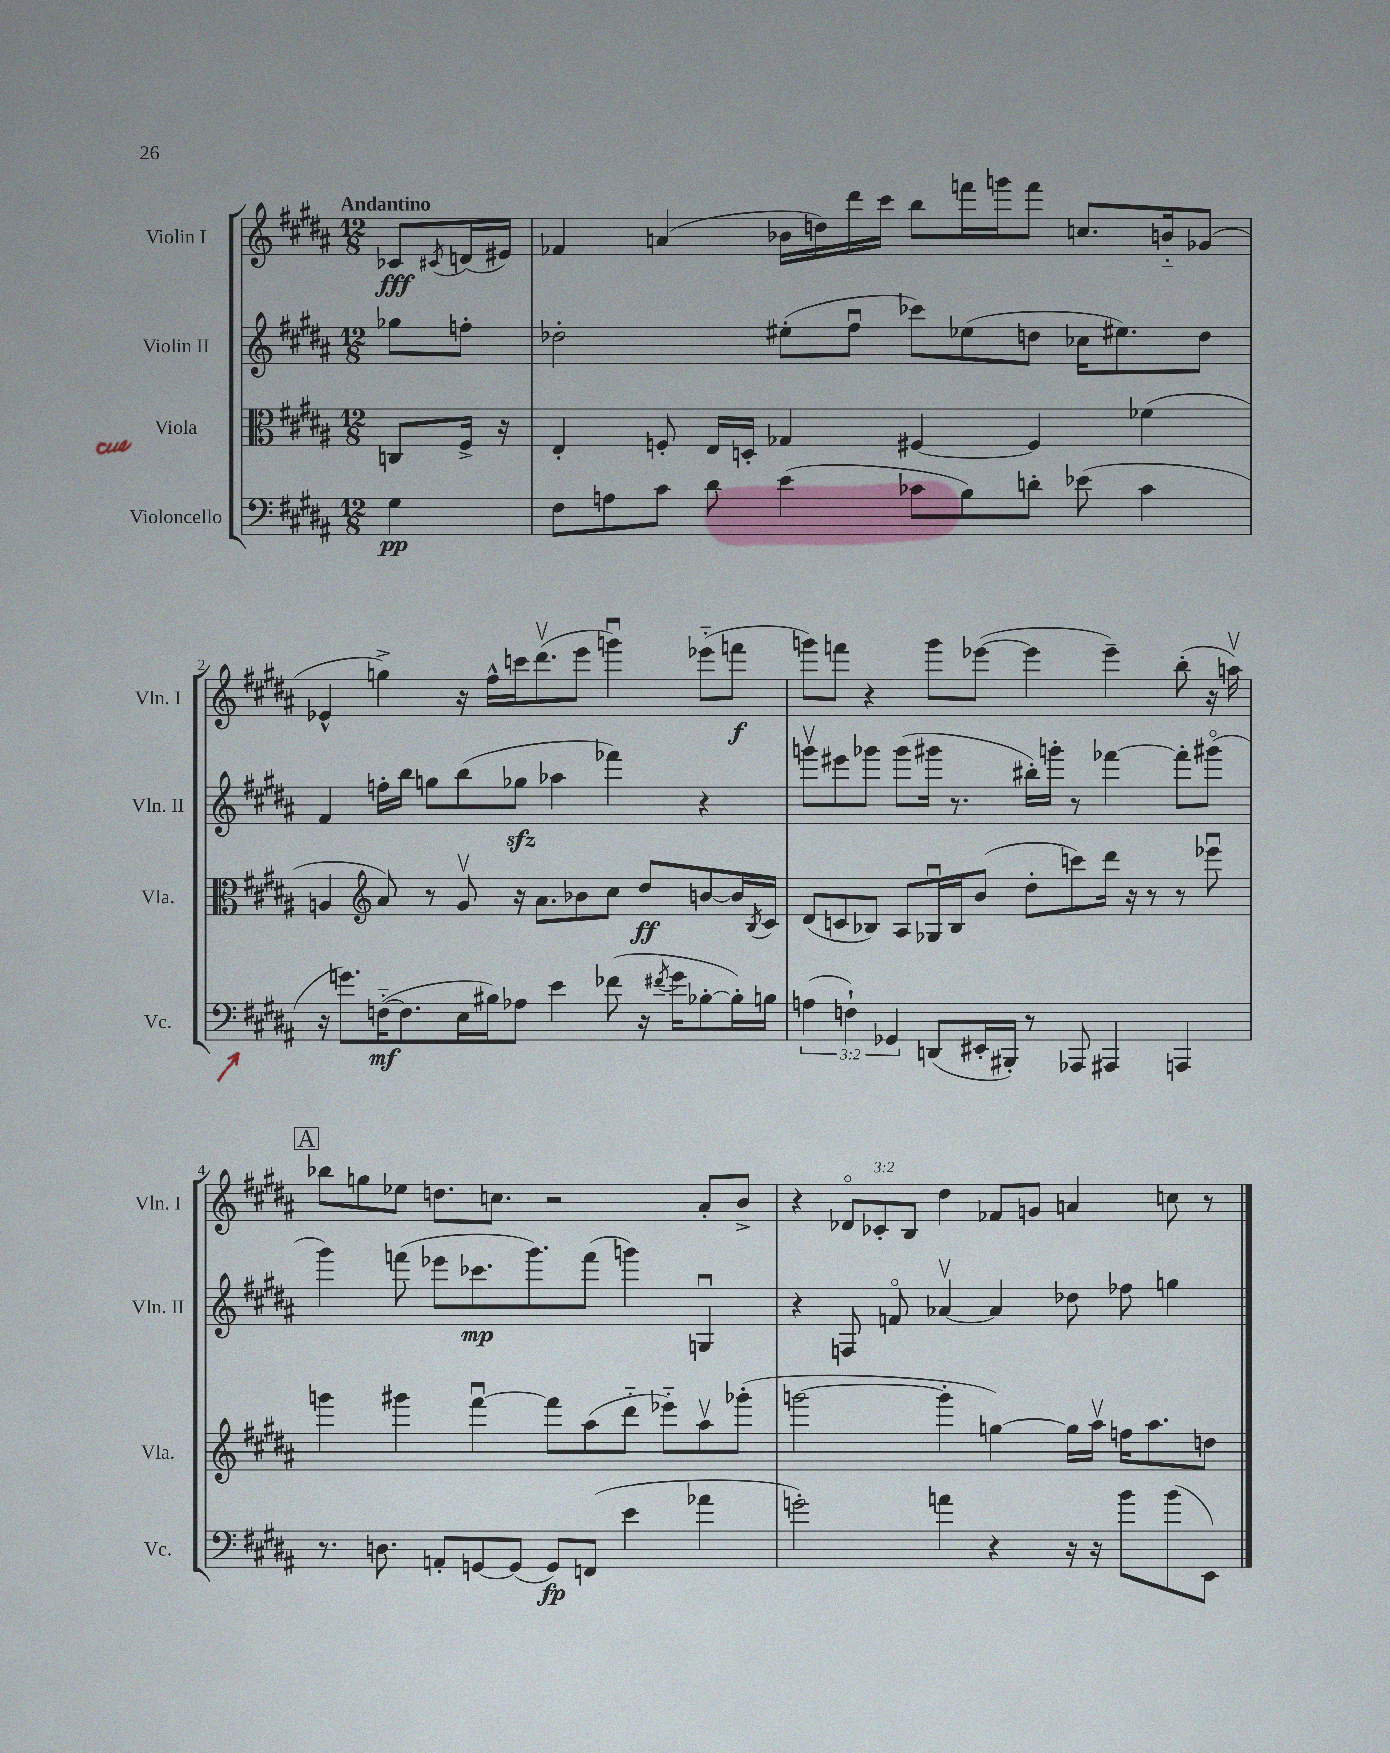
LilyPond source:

<<
\new StaffGroup <<
\new Staff = "s0" \with { instrumentName = "Violin I" shortInstrumentName = "Vln. I" } {
    \clef treble \key b \major \numericTimeSignature \time 12/8 \override Staff.TupletNumber.text = #tuplet-number::calc-fraction-text \partial 4 \tempo "Andantino"
    ces'8\fff \acciaccatura { cis'8 } d'16( eis'16) |
    fes'4 a'4( bes'16 d''16) dis'''16 cis'''16 b''8 f'''16 g'''16 f'''8 c''8. b'16-_ ges'8( |
    ees'4-^ g''4->) r16 fis''16-^ c'''16 dis'''8.\upbow( e'''8 g'''4\downbow) ees'''8-_( f'''8\f |
    g'''8) f'''8 r4 g'''8 ees'''8~( ees'''4 ees'''4--) b''8-.( r16 a''16\upbow) |
    \mark \markup { \box "A" } bes''8 g''8 ees''8 d''8. c''8. r2 ais'8-. b'8-> |
    r4 \tuplet 3/2 { des'8\flageolet ces'8-. b8 } dis''4 fes'8 g'8 a'4 c''8 r8 \bar "|." |
}
\new Staff = "s1" \with { instrumentName = "Violin II" shortInstrumentName = "Vln. II" } {
    \clef treble \key b \major \numericTimeSignature \time 12/8 \partial 4
    ges''8 f''8-. |
    des''2-. eis''8-.( fis''8\downbow ces'''8) ees''8( d''8 ces''16 eis''8.) d''8 |
    fis'4 f''16-. b''16 g''8 b''8( ges''8\sfz aes''4 fes'''4) r4 |
    g'''8\upbow eis'''8 ges'''8 ges'''8( gis'''16 r8. bis''16-.) g'''16-. r8 fes'''4~ fes'''8-. gis'''8\flageolet( |
    \mark \markup { \box "A" } gis'''4) f'''8( ees'''8 ces'''8.\mp gis'''8.) f'''8( g'''4) g4\downbow |
    r4 f8 f'8\flageolet aes'4~\upbow aes'4 des''8 fes''8 g''4 \bar "|." |
}
\new Staff = "s2" \with { instrumentName = "Viola" shortInstrumentName = "Vla." } {
    \clef alto \key b \major \numericTimeSignature \time 12/8 \partial 4
    c8 fis16-> r16 |
    e4-. f8-. e16 d16-. ges4 fis4~ fis4 fes'4( |
    a4 \clef treble ais'8) r8 gis'8\upbow r16 ais'8. bes'8 cis''8 dis''8\ff b'8~ b'16 \acciaccatura { b8 } cis'16 |
    dis'8( c'8 bes8) ais8 ges16\downbow bes16 b'8( dis''8-. c'''8) dis'''16 r16 r8 r8 ees'''8\downbow |
    \mark \markup { \box "A" } g'''4 gis'''4 fis'''4~\downbow fis'''8 ais''8( dis'''8-_ ees'''8-_) ais''8\upbow ges'''8-.( |
    g'''2~ g'''4-. g''4~) g''16 ais''16\upbow f''16 ais''8. d''8 \bar "|." |
}
\new Staff = "s3" \with { instrumentName = "Violoncello" shortInstrumentName = "Vc." } {
    \clef bass \key b \major \numericTimeSignature \time 12/8 \override Staff.TupletNumber.text = #tuplet-number::calc-fraction-text \partial 4
    gis4\pp |
    fis8 a8 cis'8 dis'8 e'4( ces'8 b8) d'8-. ees'8( ces'4 |
    r16 g'8.) f16~-_\mf( f8. e16 bis16) aes8 e'4 fes'8( r16 \acciaccatura { fis'8 } g'16 bes8~-. bes16-.) b16 |
    \tuplet 3/2 { a4( f4-!) ges,4 } d,8( eis,16-. bis,,16-.) r8 aes,,8 ais,,4 a,,4 |
    \mark \markup { \box "A" } r8. d8. a,8-. g,8~ g,8( g,8\fp) f,8( e'4 aes'4 |
    g'2-.) a'4 r4 r16 r16 b'8 b'8( e,8) \bar "|." |
}
>>
>>
